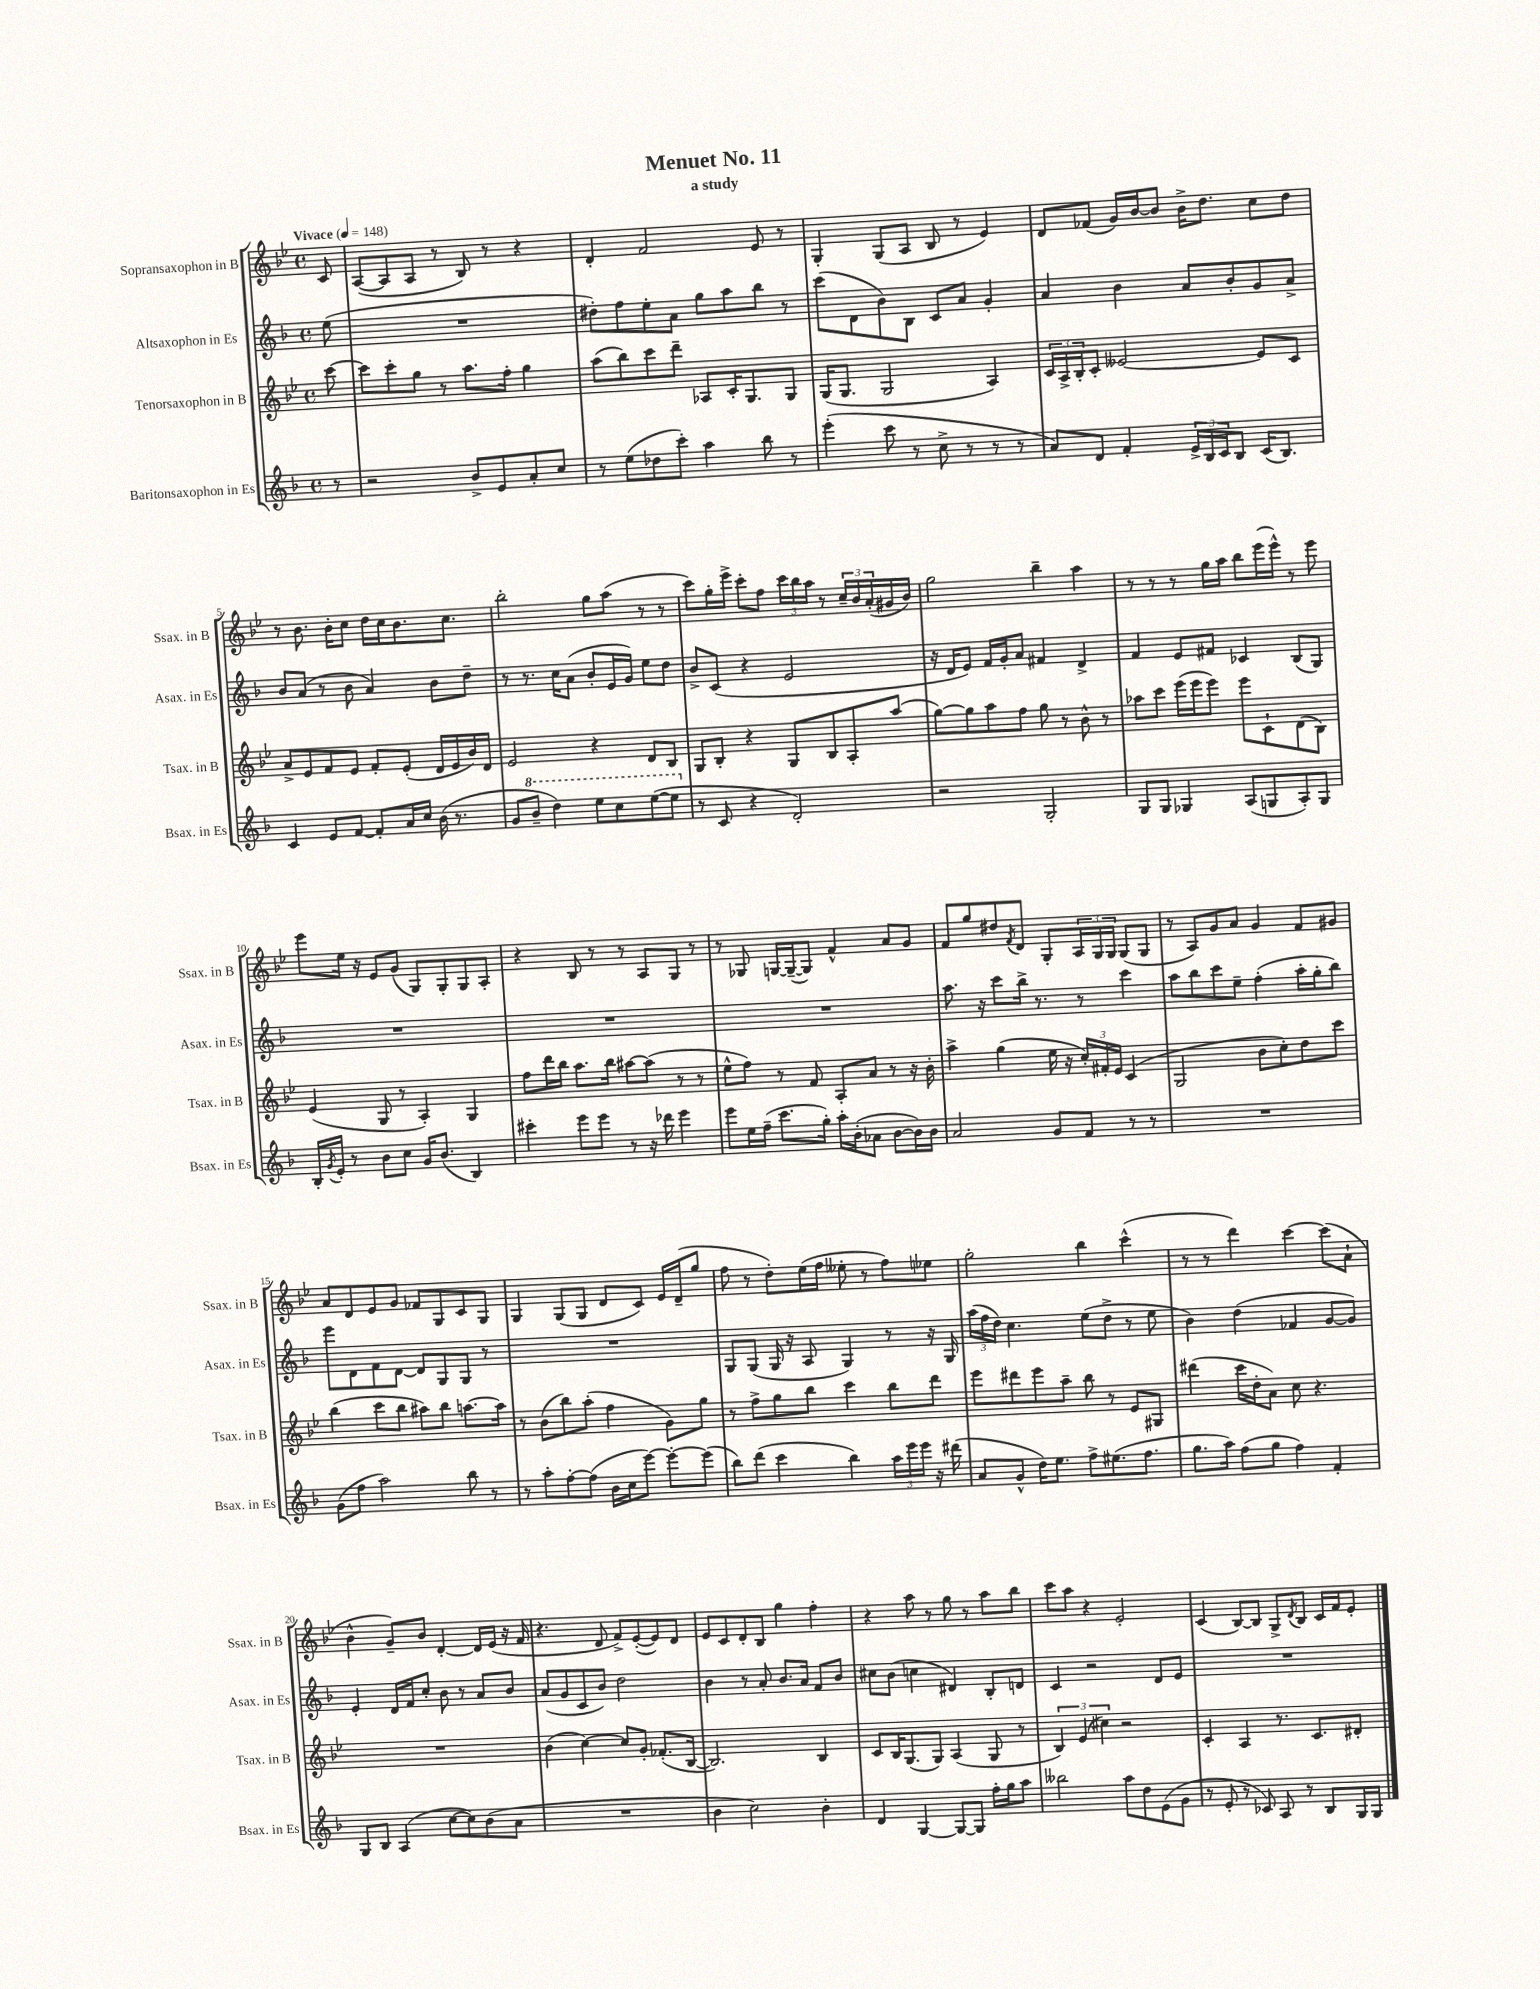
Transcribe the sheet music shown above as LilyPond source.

\header { title = "Menuet No. 11" subtitle = "a study" }
<<
\new StaffGroup <<
\new Staff = "s0" \with { instrumentName = "Sopransaxophon in B" shortInstrumentName = "Ssax. in B" } {
    \clef treble \key bes \major \defaultTimeSignature \time 4/4 \partial 8 \tempo "Vivace" 4 = 148
    c'8 |
    a8~( a8 a8 r8 bes8) r8 r4 |
    d'4-. f'2 ees'8 r8 |
    g4-. g8( a8 bes8 r8 ees'4) |
    d'8 fes'8( g'16) bes'16~ bes'8 bes'16-> d''8. c''8 d''8 |
    r8 bes'8. bes'16-. c''8 d''16 c''16 bes'8. c''8. |
    bes''2-. g''8 a''8( r8 r8 |
    c'''8) g''16-. ees'''16-> c'''8-. f''8 \tuplet 3/2 { c'''16 bes''16 a''16 } r8 \tuplet 3/2 { c''16-- bes'16 a'16-.( } gis'16 bes'16) |
    g''2 bes''4-- a''4 |
    r8 r8 r8 g''16 a''16 bes''8 ees'''16( ees'''16-^) r8 ees'''8 |
    ees'''8 ees''16 r16 ees'8 g'8( g8) g8-. g8 a8-. |
    r4 bes8 r8 r8 a8 g8 r8 |
    r8 ges8 g16~ g16~--( g8) f'4-^ a'8 g'8 |
    f'8 g''8 dis''8 \acciaccatura { f'8 } d'8 g8-. \tuplet 3/2 { a16 g16 g16 } g8( g8 |
    r8 a8) g'8 a'8 g'4 f'8 gis'8 |
    a'8 d'8 ees'8 g'8 fes'8 g8 c'8 g8 |
    g4 g8( g8 d'8 c'8) ees'16 d'16--( g''8 |
    f''8 r8 d''8-.) ees''16( f''16 eeses''8-. r8 f''8) ees''8 |
    g''2-. bes''4 c'''4-^( |
    r8 r8 d'''4) c'''4~ c'''8( a'8-! |
    bes'4-^ g'8--) bes'8 d'4~-. d'16 ees'16( r16 f'16 |
    r4. d'8 f'8->) ees'8~-.( ees'8) d'8 |
    ees'8 c'8 d'8-. bes8 g''4 f''4-. |
    r4 a''8 r8 g''8 r8 a''8 bes''8 |
    c'''8 a''8 r4 ees'2-. |
    c'4( bes8~) bes8 g8-> \acciaccatura { d'8 } bes8 c'16 f'16 ees'8-. \bar "|." |
}
\new Staff = "s1" \with { instrumentName = "Altsaxophon in Es" shortInstrumentName = "Asax. in Es" } {
    \clef treble \key f \major \defaultTimeSignature \time 4/4 \partial 8
    e''8( |
    R1 |
    dis''8-.) f''8 e''8-. a'8 g''8 a''8 bes''8 r8 |
    c'''8( d'8 bes'8) bes8 c'8 a'8 g'4-. |
    a'4 bes'4 a'8 bes'8-. g'8 a'8-> |
    bes'8 a'8( r8 bes'8 a'4) bes'8 d''8-- |
    r8 r8. c''16 a'8( bes'8-. e'16 g'16) e''8 d''8 |
    bes'8-> c'8( r4 e'2 |
    r16 d'16 e'8) f'16 g'16-. a'8 fis'4 d'4-> |
    f'4 e'8 fis'8 ces'4 bes8( g8) |
    R1 |
    R1 |
    R1 |
    a''8. r16 c'''8 bes''16-> r8. r8 c'''4 |
    a''8 bes''8 c'''8 e''8-- f''4-.( a''16-. g''16-. bes''8) |
    e'''8 d'8 f'8 d'8~ d'8 g8 g8 r8 |
    R1 |
    g8 g8( g16 r16 a8 g4) r8 r16 g16 |
    \tuplet 3/2 { a''16( f''16 d''16) } c''4. e''8( d''8-> r8 e''8 |
    bes'4) d''4( fes'4 g'8~ g'8) |
    e'4-. d'16 f'16 c''8-. bes'8 r8 a'8 bes'8 |
    a'8( g'8 c'8 bes'8) d''2 |
    bes'4 r8 a'8-. bes'8. a'16 f'8 bes'8 |
    cis''8 bes'8( c''4 dis'4) bes8-. d'8 |
    c'4 r2 d'8 e'8 |
    R1 \bar "|." |
}
\new Staff = "s2" \with { instrumentName = "Tenorsaxophon in B" shortInstrumentName = "Tsax. in B" } {
    \clef treble \key bes \major \defaultTimeSignature \time 4/4 \partial 8
    c'''8~ |
    c'''8 c'''8-. g''8 r8 a''8. f''16-. g''4 |
    a''8( bes''8) c'''8 d'''8-- aes8 c'16-. g8. g8 |
    g16( g8. g2 a4) |
    \tuplet 3/2 { c'16 a16-> bes16-. } c'8-. eeses'2~ eeses'8 c'8 |
    a'8-> ees'8 f'8 ees'8 f'8-. ees'8-.( d'16 ees'16 bes'16) d'16 |
    ees'2 r4 d'8 bes8 |
    g8 bes8-. r4 g8 bes8 a8-. a''8( |
    g''8~) g''8 a''8 f''8 g''8 r8 bes'8-^ r8 |
    aes''8 c'''8 ees'''16( ees'''16 ees'''8) ees'''8 c'8-! d'8( bes8) |
    ees'4( g8 r8 a4-.) g4 |
    f''8 d'''16 bes''16 a''8. bes''16 ais''8~ ais''8( r8 r8 |
    ees''8-^ f''8) r8 f'8 a8-. a'8 r8 r16 bes'16-. |
    a''4-> g''4( ees''16 r16 \tuplet 3/2 { c''16-.) fis'16-. ees'16 } c'4( |
    g2 bes'8 c''8-.) d''8 c'''8 |
    bes''4( c'''8 bes''8 ais''8) bes''8 a''8.~ a''16 |
    r8 bes'8( bes''8) a''8-.( f''4 g'8) g''8 |
    r8 f''8-> g''8 bes''8 c'''4 bes''8 d'''8 |
    ees'''8 dis'''8 ees'''8 a''8-- bes''8 r8 ees'8 gis8 |
    dis'''4( c'''16 d''16-. a'8) c''8 r4. |
    R1 |
    bes'4( c''4~) c''8 g'8-. fes'8.-.( bes16~ |
    bes2.) bes4 |
    c'8 bes16 g8.( g8) a4( g8 r8 |
    \tuplet 3/2 { bes4) ees'4( cis''4) } r2 |
    c'4-. a4 r8. c'8. dis'8-. \bar "|." |
}
\new Staff = "s3" \with { instrumentName = "Baritonsaxophon in Es" shortInstrumentName = "Bsax. in Es" } {
    \clef treble \key f \major \defaultTimeSignature \time 4/4 \partial 8
    r8 |
    r2 bes'8-> e'8 a'8-. c''8 |
    r8 e''8( des''8 c'''8-.) a''4 bes''8 r8 |
    e'''4-.( c'''8 r8 c''8-> r8 r8 r8 |
    a'8) d'8 f'4-. \tuplet 3/2 { e'16-> bes16 c'16 } bes8 c'16( bes8.) |
    c'4 e'8 f'8~ f'8-. a'16 c''16 bes'16( r8. |
    g'8 \ottava #1 bes''8-- d'''4) e'''8 c'''8 e'''8~( e'''8 \ottava #0 |
    r8 c'8 r4 d'2-.) |
    r2 g2-. |
    g8 g8 ges4 a8( g8 a8-.) g8 |
    bes16-. \acciaccatura { g'8 } e'16-. r8 bes'8 c''8 g'16 bes'8.( bes4) |
    cis'''4-. e'''8 e'''8 r8 r16 des'''16 e'''4 |
    e'''8 e''16 f''16--( c'''8. g''16-.) a''16-. bes'16-.( aes'8 bes'8~ bes'16) bes'16 |
    a'2 g'8 f'8 r8 r8 |
    R1 |
    g'8( f''8 a''2) bes''8 r8 |
    r8 a''8-. f''8~-. f''8( bes'16 c''16 e'''8~) e'''8~-. e'''8( |
    bes''8) d'''8( c'''4 bes''4) \tuplet 3/2 { a''16 e'''16 e'''16 } r16 dis'''16( |
    a'8 g'8-^ d''16) e''8. f''8-> eis''8.( f''8. |
    g''8. a''16) f''8( g''8 f''4) f'4-. |
    g8 bes8 a4( c''8~ c''8) bes'8( a'8 |
    R1 |
    bes'4 c''2) bes'4-. |
    d'4 g4~ g8~ g8 f''16-. g''16 a''8 |
    beses''2 a''8 d''8 e'8( g'8 |
    r8 e'8-. r8 ces'8) a8 r8 bes8 g16 g16 \bar "|." |
}
>>
>>
